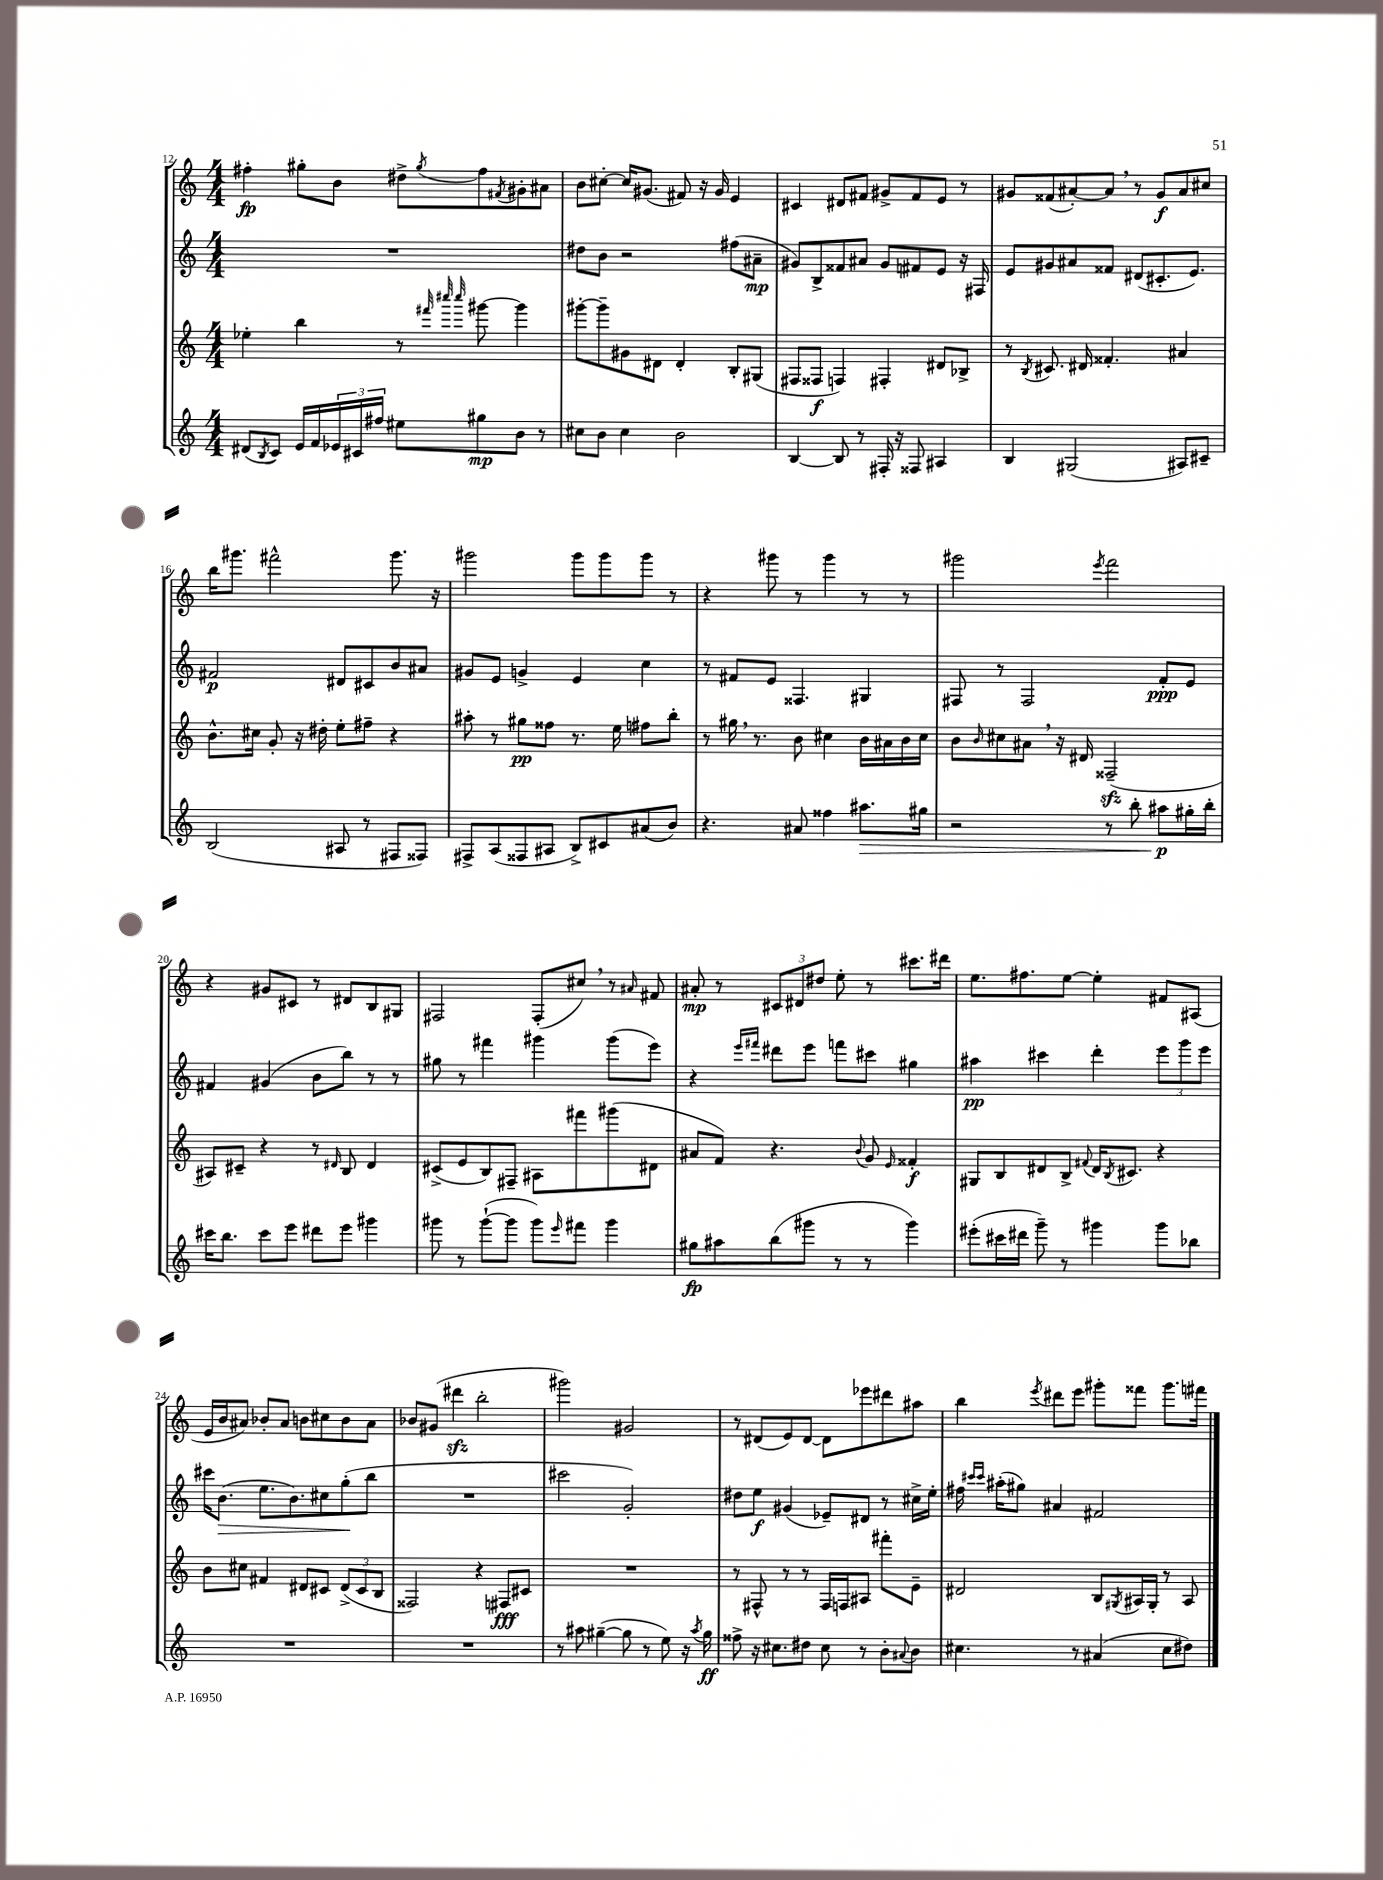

**kern	**kern	**kern	**kern
*staff4	*staff3	*staff2	*staff1
*clefG2	*clefG2	*clefG2	*clefG2
*k[]	*k[]	*k[]	*k[]
*M4/4	*M4/4	*M4/4	*M4/4
(8d#	4ee-'	1r	4ff#'
8qB	.	.	.
8c)	.	.	.
16e	4bb	.	8gg#'
16f	.	.	.
24e-	.	.	8b
24c#	.	.	.
24ff#	.	.	.
8ee#	8r	.	8dd#^
.	32qqfff#	.	.
.	32qqcccc#	.	.
.	32qqcccc#	.	8qgg#
8gg#	[8ggg#	.	8ff#
.	.	.	8qf#
8b	4ggg#]	.	8g#'
8r	.	.	8a#
=	=	=	=
8cc#	[8ggg#'	8dd#	8b
8b	8ggg#~]	8b	[8cc#'
4cc#	8g#	2r	16cc#]
.	.	.	(8.g#
.	8d#	.	.
2b	4d#'	.	8f#)
.	.	.	16r
.	.	.	16g#
.	8B'	(8ff#	4e
.	(8G#	8a#~	.
=	=	=	=
[4B	8F#	8g#)	4c#
.	8F##	8B^	.
8B]	4F)	8f##	8d#
8r	.	8a#	8f#
16F#'	4F#'	8g#	8g#^
16r	.	.	.
8F##	.	8f#	8f#
4A#	8d#	8e	8e
.	8B-^	16r	8r
.	.	16F#	.
=	=	=	=
4B	8r	8e	8g#
.	8qB	.	.
.	8.c#	8g#	(8f##
(2G#	.	8a#	[8a#')
.	16d#	.	.
.	4.f##'	8f##	8a#]
.	.	(8d#	8r
.	.	8.c#'	8g#
8A#)	4a#	.	8a#
.	.	8.e)	.
8c#~	.	.	8cc#
=	=	=	=
(2B	8.b^^	2f#	16bb
.	.	.	8.ggg#
.	16cc#	.	.
.	8g'	.	2fff#^^
.	16r	.	.
.	16dd#'	.	.
8A#	8ee'	8d#	.
8r	8ff#~	8c#	.
8F#	4r	8b	8.ggg#
8F##)	.	8a#	.
.	.	.	16r
=	=	=	=
8F#^	8aa#'	8g#	2ggg#
(8A	8r	8e	.
8F##	8gg#	4g^	.
8A#	8ff##	.	.
8B^)	8.r	4e	8ggg#
8c#	.	.	8ggg#
.	16ee	.	.
(8a#	8ff#	4cc	8ggg#
8b)	8bb'	.	8r
=	=	=	=
4.r	8r	8r	4r
.	16gg#	8f#	.
.	8.r	.	.
.	.	8e	8ggg#
8a#	8b	4.F##	8r
4ff##	4cc#	.	4ggg#
8.aa#	16b	4G#	8r
.	16a#	.	.
.	16b	.	8r
16gg#	16cc#	.	.
=	=	=	=
2r	8b	8F#	2ggg#
.	16qqb	.	.
.	8cc#	8r	.
.	8a#	2F#	.
.	16r	.	.
.	16d#	.	.
.	.	.	8qeee
8r	(2F##~	.	2fff
8bb'	.	.	.
8aa#	.	8f'	.
16gg#'	.	8e	.
16bb'	.	.	.
=	=	=	=
16ccc#	8A#)	4f#	4r
8.bb	.	.	.
.	8c#~	.	.
8ccc#	4r	(4g#	8g#
8eee	.	.	8c#
8ddd#	8r	8b	8r
.	16qqd#	.	.
8eee	8B	8bb)	8d#
4ggg#	4d#	8r	8B
.	.	8r	8G#
=	=	=	=
8ggg#	(8c#^	8gg#	2F#
8r	8e	8r	.
([8ggg#`	8B)	4fff#	.
8ggg#]	8F#~	.	.
8ggg#)	8A#	4ggg#	(8F#'
16qqeee	.	.	.
8fff#	8fff#	.	8cc#)
4ggg#	(8ggg#	(8ggg#	8r
.	.	.	16qqa#
.	8d#	8eee)	8f#
=	=	=	=
8gg#	8a#	4r	8a#'
8aa#	8f)	.	8r
.	.	16qqeee	.
.	.	16qqfff#	.
(8bb	4.r	8ddd#	12c#
.	.	.	12d#
8ggg#	.	8eee	.
.	.	.	12dd#
8r	.	8fff	8ee'
.	8qqb	.	.
8r	8g	8ccc#	8r
.	16qqe	.	.
4ggg#)	4f##'	4gg#	8.ccc#
.	.	.	16ddd#
=	=	=	=
(8eee#'	8G#	4aa#	8.ee
16ccc#	8B	.	.
16ddd#	.	.	8.ff#
8ggg~)	8d#	4ccc#	.
8r	8B^	.	[8ee
.	8qqf#	.	.
4ggg#	16d#	4ddd'	4ee']
.	8qB	.	.
.	8.c#	.	.
8ggg#	4r	12eee	8f#
.	.	12ggg	.
8bb-	.	.	(8A#
.	.	12eee	.
=	=	=	=
1r	8b	16ccc#	16e
.	.	(8.b	16b
.	8cc#	.	8a#)
.	4f#	8.ee	8b-'
.	.	.	8a#
.	.	8.b)	.
.	8d#	.	8b
.	8c#	8cc#	8cc#
.	(12d#^	(8gg'	8b
.	12c#	.	.
.	.	8bb	8a#
.	12B	.	.
=	=	=	=
1r	2F##)	1r	8b-
.	.	.	(8g#
.	.	.	4ddd#
.	4r	.	2bb'
.	8F#	.	.
.	8c#	.	.
=	=	=	=
8r	1r	2ccc#	2ggg#)
8aa#	.	.	.
([4gg#~	.	.	.
8gg#]	.	2g')	2g#
8r	.	.	.
8ee)	.	.	.
16r	.	.	.
8qaa#	.	.	.
16gg#	.	.	.
=	=	=	=
8ff##^	8r	8dd#	8r
16r	8F#^^	8ee	(8d#
8.cc#	.	.	.
.	8r	(4g#	8e)
8dd#	8r	.	[8d#
8cc#	16F#	8e-~)	8d#]
.	16F	.	.
8r	8A#	8d#	8eee-
8b'	8fff#'	8r	8ddd#
8qqa#	.	.	.
8b	8e~	16cc#^	8aa#
.	.	16ee'	.
=	=	=	=
4.cc#	2d#	16ff#	4bb
.	.	16qqccc#	.
.	.	16qqccc#	.
.	.	(16aa#'	.
.	.	8gg#)	.
.	.	.	8qeee
.	.	4a#	8ddd#
8r	.	.	8eee
(4a#	8B	2f#	8ggg#'
.	8qG#	.	.
.	16A#	.	8fff##
.	16G#'	.	.
8cc#	8r	.	8.ggg#
8dd#)	8A#	.	.
.	.	.	16fff#
==	==	==	==
*-	*-	*-	*-
